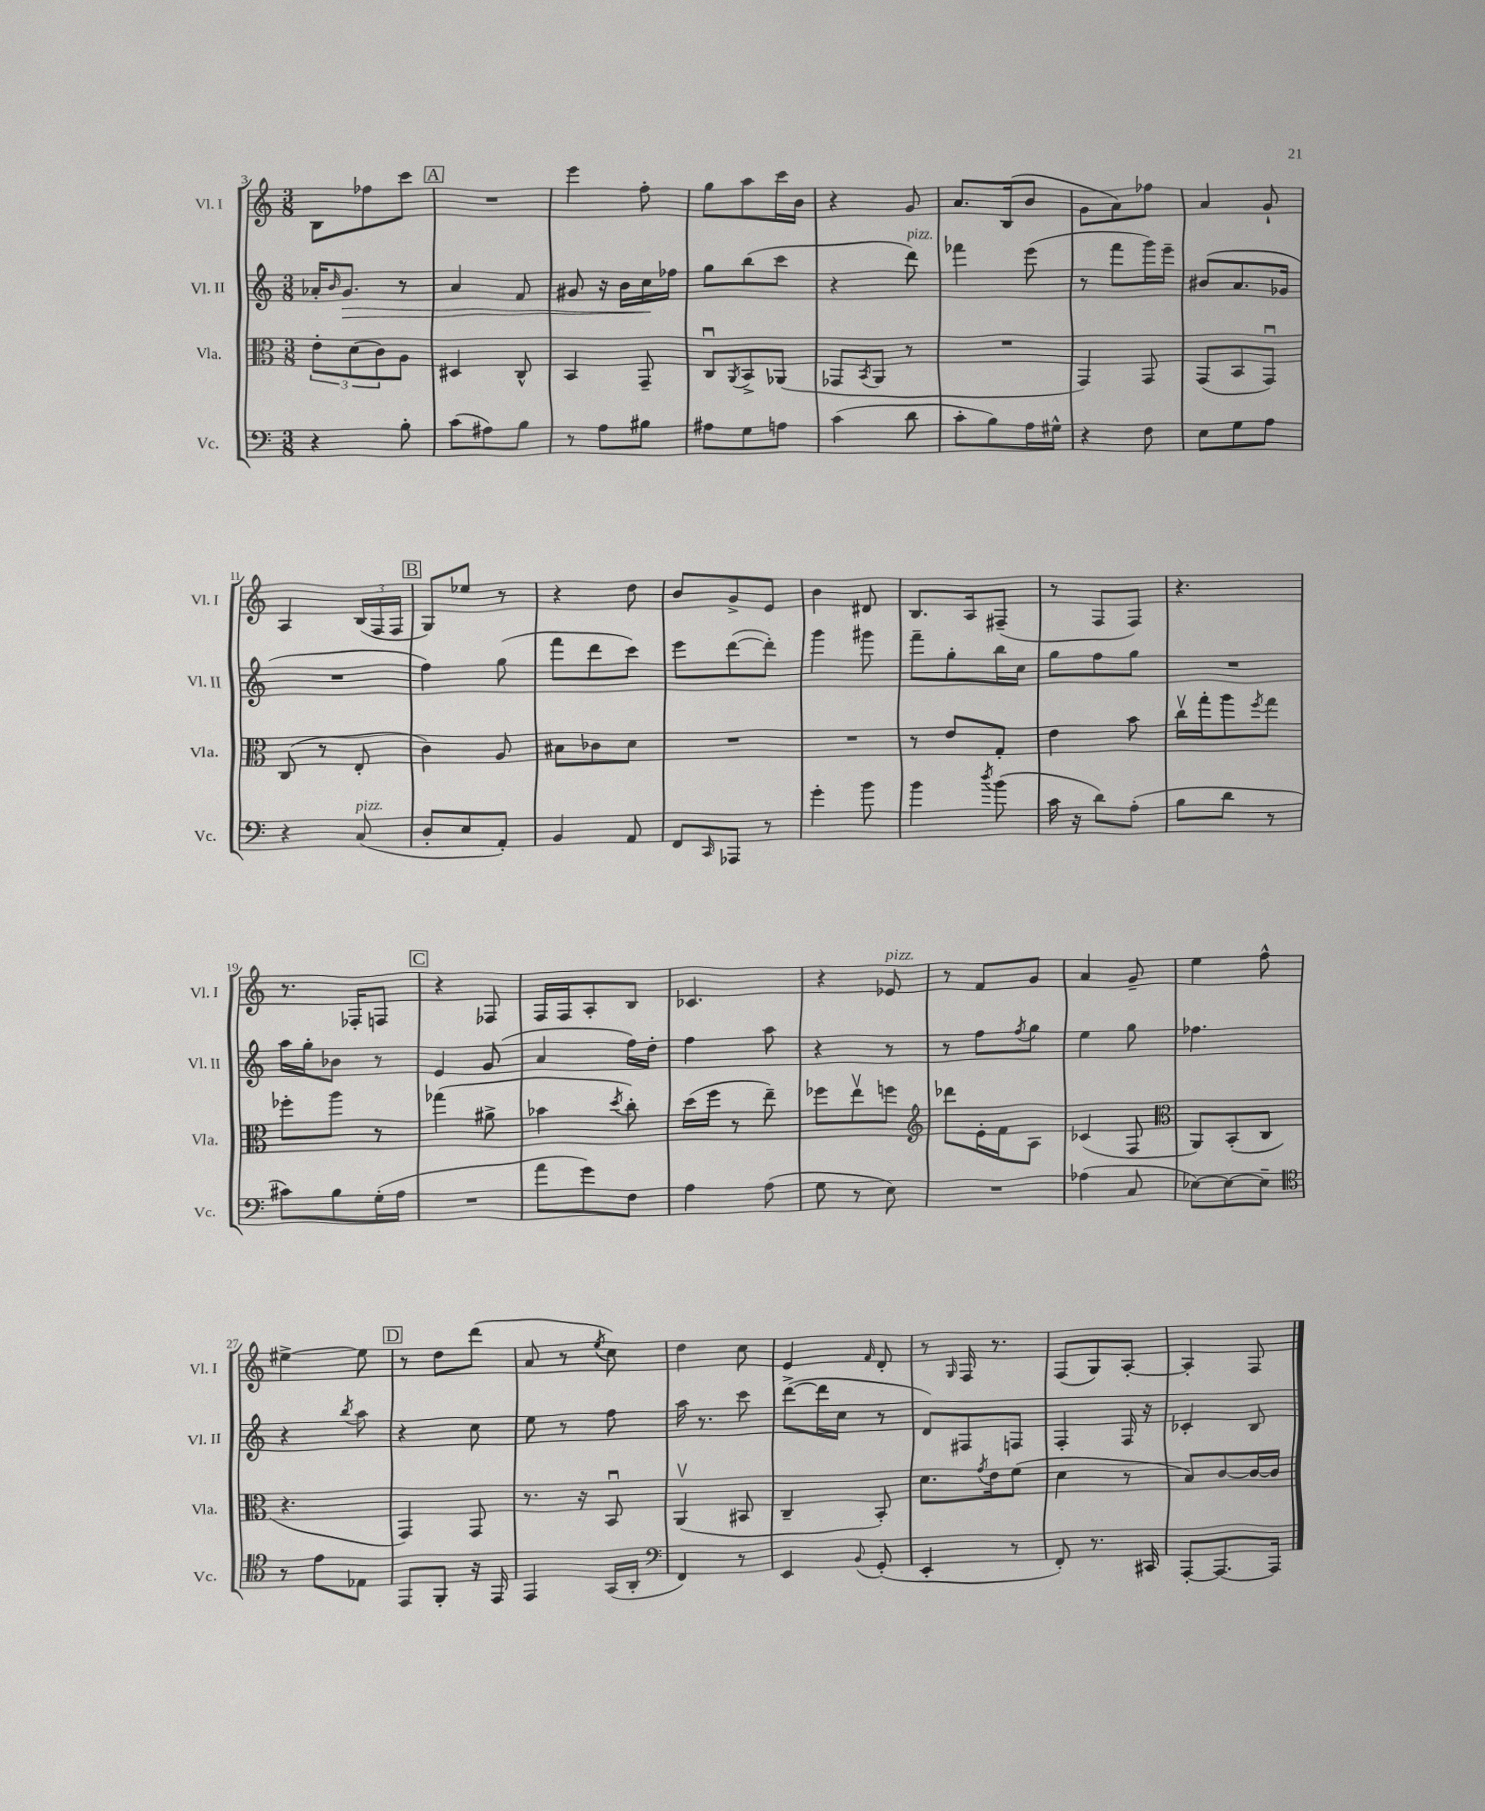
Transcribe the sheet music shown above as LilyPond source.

<<
\new StaffGroup <<
\new Staff = "s0" \with { instrumentName = "Vl. I" shortInstrumentName = "Vl. I" } {
    \clef treble \key c \major \numericTimeSignature \time 3/8
    b8 fes''8 c'''8 |
    \mark \markup { \box "A" } R4. |
    e'''4 f''8-. |
    g''8 a''8 c'''16 b'16 |
    r4 g'8 |
    a'8. b16( b'8 |
    g'8 a'8) fes''8 |
    a'4 g'8-! |
    a4 \tuplet 3/2 { b16( f16 f16 } |
    \mark \markup { \box "B" } g8) ees''8 r8 |
    r4 d''8 |
    b'8 g'8-> e'8 |
    b'4 dis'8 |
    b8. a16 fis8--( |
    r8 f8 f8) |
    r4. |
    r8. fes16-. f8 |
    \mark \markup { \box "C" } r4 fes8 |
    f16 f16 a8-. b8 |
    ces'4. |
    r4 ees'8^\markup { \italic "pizz." } |
    r8 f'8 g'8 |
    a'4 g'8-- |
    e''4 f''8-^ |
    eis''4~-> eis''8 |
    \mark \markup { \box "D" } r8 d''8 d'''8( |
    a'8 r8 \acciaccatura { e''8 } c''8) |
    d''4 c''8 |
    e'4 \grace { f'16 } d'8-. |
    r8 \grace { g16 } f16 r8. |
    f8( g8) a8~-. |
    a4-. f8 \bar "|." |
}
\new Staff = "s1" \with { instrumentName = "Vl. II" shortInstrumentName = "Vl. II" } {
    \clef treble \key c \major \numericTimeSignature \time 3/8
    aes'16-. \grace { b'16 } g'8.\> r8 |
    \mark \markup { \box "A" } a'4 f'8 |
    gis'8 r16 b'16 c''16\! fes''16 |
    g''8 b''8( c'''8 |
    r4 d'''8^\markup { \italic "pizz." }) |
    fes'''4 e'''8( |
    r8 f'''8 g'''16) e'''16-- |
    bis'8( a'8. ges'16 |
    R4. |
    \mark \markup { \box "B" } f''4) g''8( |
    f'''8 d'''8 c'''8) |
    e'''8 d'''8~( d'''8-.) |
    g'''4 gis'''8 |
    f'''8-- g''8-. b''16 c''16 |
    g''8 f''8 g''8 |
    R4. |
    a''16 g''16-. bes'8 r8 |
    \mark \markup { \box "C" } e'4 g'8( |
    a'4 f''16) d''16-. |
    f''4 a''8 |
    r4 r8 |
    r8 f''8 \acciaccatura { f''8 } g''8 |
    e''4 g''8 |
    fes''4. |
    r4 \acciaccatura { b''8 } a''8 |
    \mark \markup { \box "D" } r4 c''8 |
    e''8 r8 f''8 |
    a''16 r8. c'''8 |
    d'''8~->( d'''16 c''16 r8 |
    d'8) fis8 f8 |
    f4-. f16 r16 |
    ces'4-. b8 \bar "|." |
}
\new Staff = "s2" \with { instrumentName = "Vla." shortInstrumentName = "Vla." } {
    \clef alto \key c \major \numericTimeSignature \time 3/8
    \tuplet 3/2 { e'8-. d'8( c'8) } a8 |
    \mark \markup { \box "A" } dis4 c8-^ |
    b,4 g,8-- |
    c8\downbow \acciaccatura { a,8 } b,8-> aes,8( |
    ges,8 \acciaccatura { b,8 } a,8 r8 |
    R4. |
    g,4) g,8 |
    g,8( b,8 g,8\downbow) |
    c8( r8 e8-. |
    \mark \markup { \box "B" } c'4) a8 |
    bis8 ces'8 d'8 |
    R4. |
    R4. |
    r8 e'8 g8-. |
    e'4 b'8 |
    c''16\upbow g''16-. a''8 \acciaccatura { f''8 } g''8 |
    fes''8-. a''8 r8 |
    \mark \markup { \box "C" } ges''4( ais'8-> |
    bes'4 \acciaccatura { d''8 } c''8-.) |
    d''16( f''16 r8 e''8--) |
    fes''8 e''8\upbow f''8 |
    \clef treble des'''8 e'16-. f'16 a8 |
    ces'4( f8 |
    \clef alto a,8) b,8-.( c8 |
    r4. |
    \mark \markup { \box "D" } g,4) g,8 |
    r8. r16 b,8\downbow |
    a,4\upbow( bis,8 |
    c4-- b,8-.) |
    d'8. \acciaccatura { g'8 } e'16 f'8( |
    d'4 r8 |
    b8) c'8~ c'16~ c'16 \bar "|." |
}
\new Staff = "s3" \with { instrumentName = "Vc." shortInstrumentName = "Vc." } {
    \clef bass \key c \major \numericTimeSignature \time 3/8
    r4 b8-. |
    \mark \markup { \box "A" } c'8( ais8) b8 |
    r8 a8 bis8 |
    ais8 g8 a8 |
    c'4( d'8 |
    c'8-. b8) a16 gis16-^ |
    r4 f8 |
    e8 g8 a8 |
    r4 c8^\markup { \italic "pizz." }( |
    \mark \markup { \box "B" } d8-. e8 a,8-.) |
    b,4 a,8 |
    f,8 \grace { c,16 } aes,,8 r8 |
    g'4-. b'8 |
    b'4 \acciaccatura { d''8 } b'8( |
    c'16 r16 d'8) a8-.( |
    b8 d'8 r8 |
    cis'8) b8 g16-.( a16 |
    \mark \markup { \box "C" } R4. |
    a'8 g'8) f8 |
    a4 a8( |
    g8 r8 e8) |
    R4. |
    aes4( c8 |
    ees8~) ees8~ ees8-- |
    \clef tenor r8 e'8 ees8 |
    \mark \markup { \box "D" } e,8 f,8-. r16 e,16 |
    e,4 g,16( a,16-. |
    \clef bass f,4) r8 |
    e,4 \appoggiatura { b,8 } g,8-.( |
    e,4-. r8 |
    f,8-.) r8. cis,16 |
    a,,8~-. a,,8.~ a,,16 \bar "|." |
}
>>
>>
\layout { \context { \Score currentBarNumber = #3 } }
